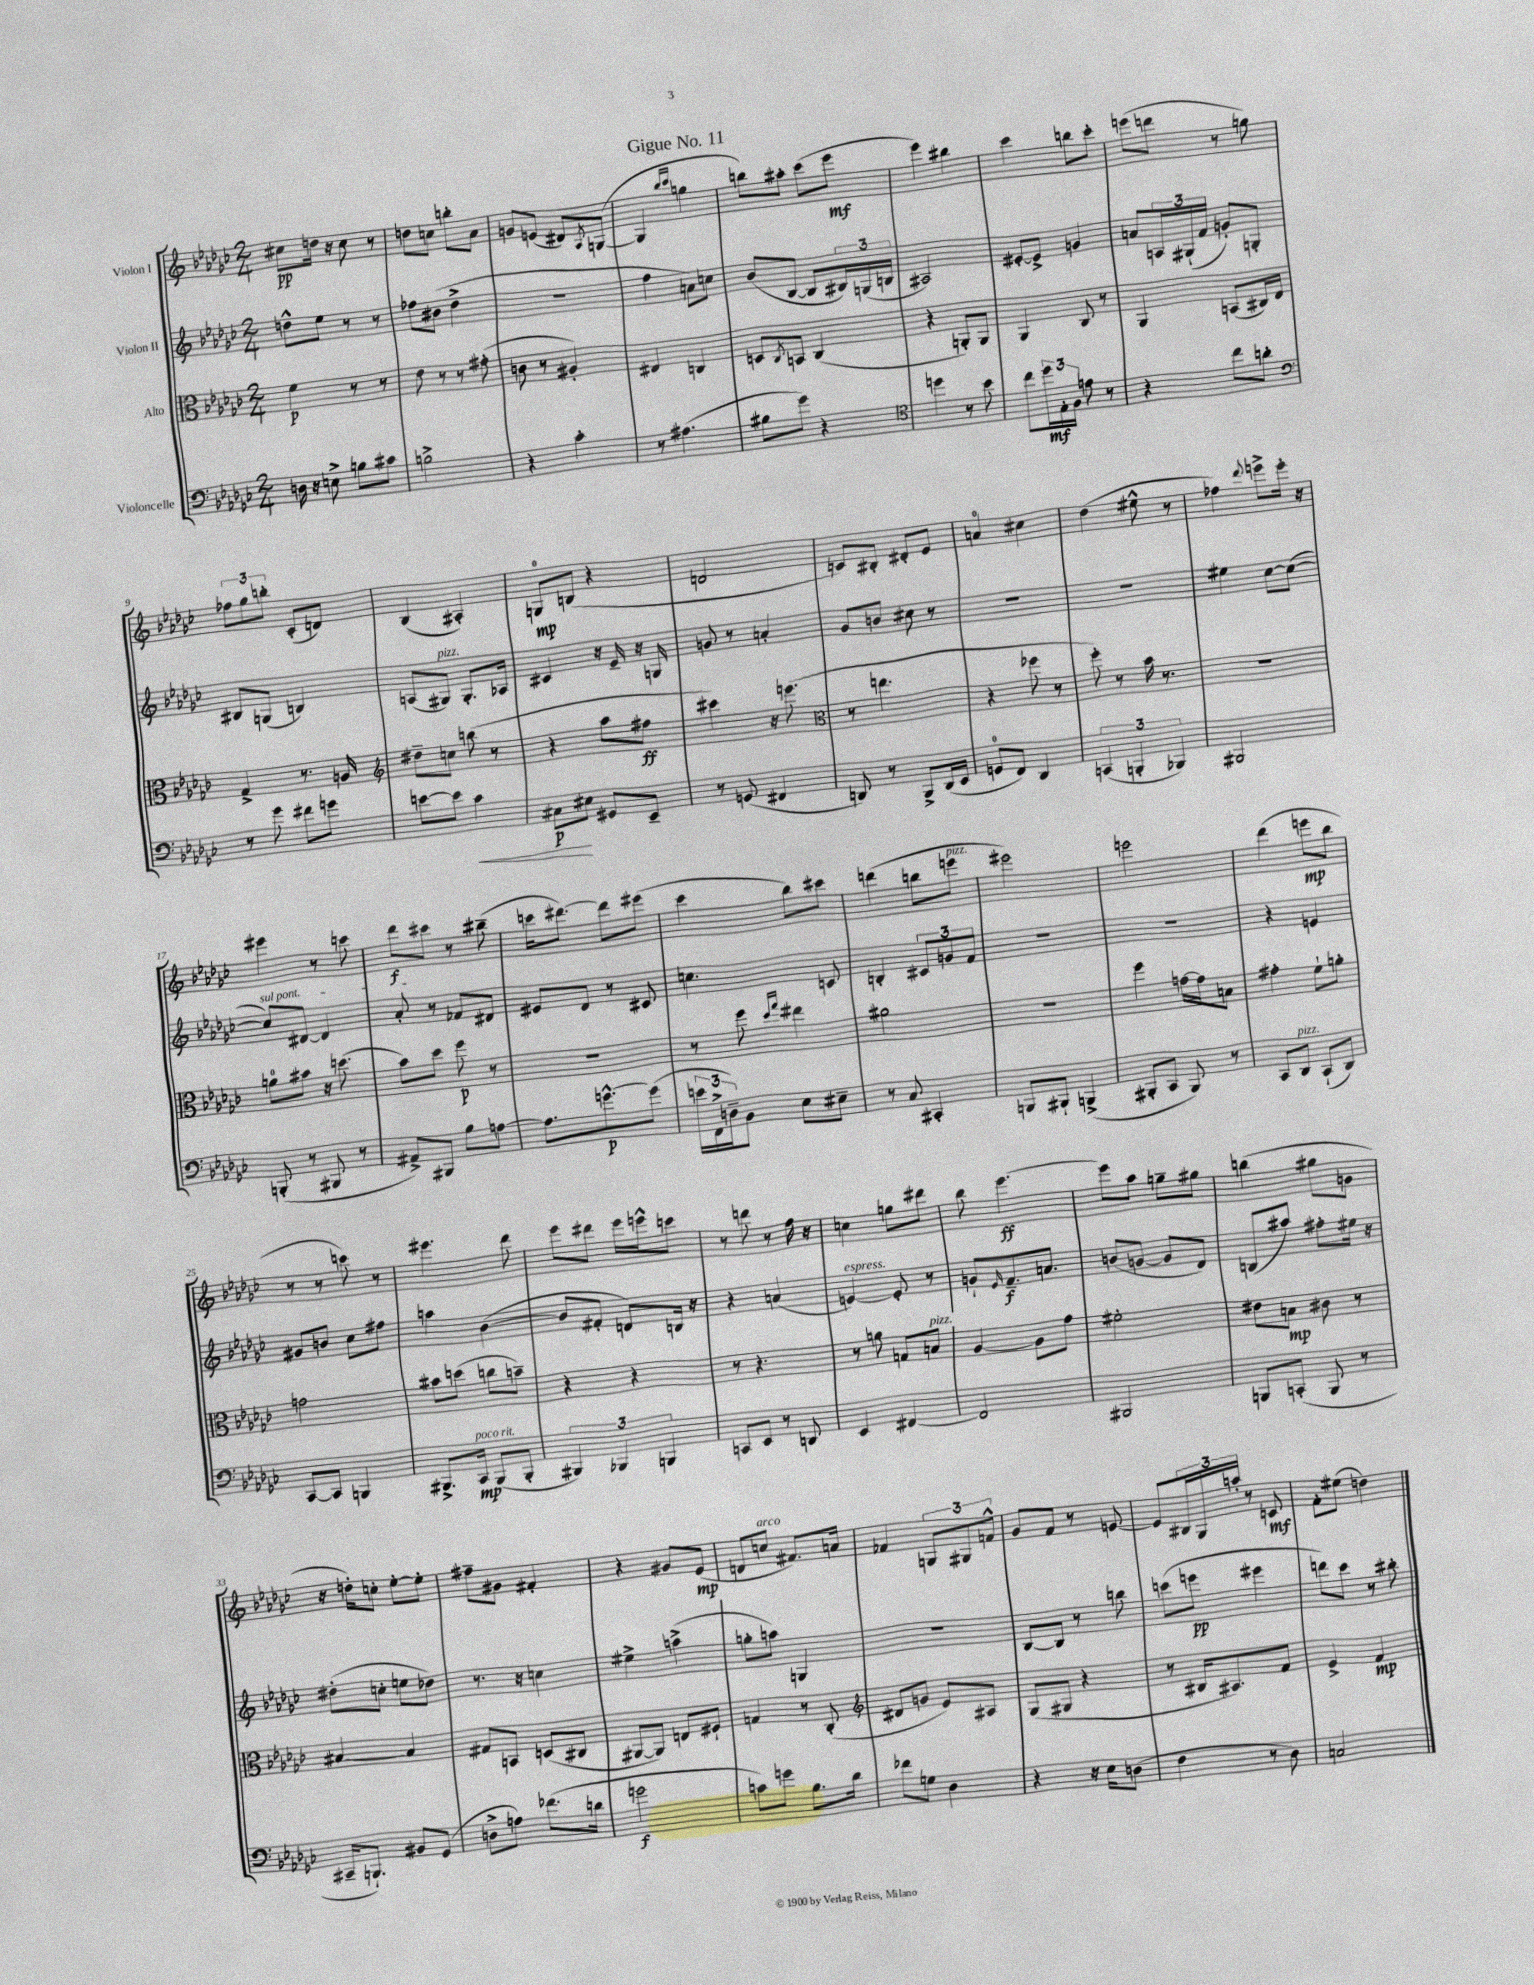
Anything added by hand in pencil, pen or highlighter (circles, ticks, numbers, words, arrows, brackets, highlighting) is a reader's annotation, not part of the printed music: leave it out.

**kern	**dynam	**kern	**dynam	**kern	**dynam	**kern	**dynam
*part4	*part4	*part3	*part3	*part2	*part2	*part1	*part1
*staff4	*staff4	*staff3	*staff3	*staff2	*staff2	*staff1	*staff1
*I"Violoncelle	*	*I"Alto	*	*I"Violon II	*	*I"Violon I	*
*clefF4	*	*clefC3	*	*clefG2	*	*clefG2	*
*k[b-e-a-d-g-c-]	*	*k[b-e-a-d-g-c-]	*	*k[b-e-a-d-g-c-]	*	*k[b-e-a-d-g-c-]	*
*M2/4	*	*M2/4	*	*M2/4	*	*M2/4	*
=1	=1	=1	=1	=1	=1	=1	=1
16Dn\	.	4f\	p	8ddn^^\L	.	8cc#X\L	pp
16r	.	.	.	.	.	.	.
8En^\	.	.	.	8ee-\J	.	16ddn\Jk	.
.	.	.	.	.	.	16r	.
8Bn\L	.	8r	.	8r	.	8cc#\	.
8c#X\J	.	8r	.	8r	.	8r	.
=2	=2	=2	=2	=2	=2	=2	=2
2Bn^\	.	8e-\	.	8ff-X\L	.	8ddn\L	.
.	.	8r	.	(8b#X\J	.	8ccn\J	.
.	.	8r	.	4dd-^\	.	8bbn'\L	.
.	.	(8g#X'\	.	.	.	8a-\J	.
=3	=3	=3	=3	=3	=3	=3	=3
4r	.	8cn\	.	2r	.	8gn/L	.
.	.	8r	.	.	.	(8en/J	.
4c-'\	.	4A#X'/)	.	.	.	8d#X/L)	.
.	.	.	.	.	.	8qA-/	.
.	.	.	.	.	.	([8Gn/J	.
=4	=4	=4	=4	=4	=4	=4	=4
8r	.	4E#X/	.	4ff\	.	4G/]	.
(4.A#X\	.	.	.	.	.	.	.
.	.	.	.	.	.	16qqbb-/LL	.
.	.	.	.	.	.	16qqccc-/JJ	.
.	.	4Cn/	.	8an\L)	.	4ggn\	.
.	.	.	.	8ccn\J	.	.	.
=5	=5	=5	=5	=5	=5	=5	=5
8B#X\L	.	8Dn/L	.	(8b-/L	.	8bbn\L)	.
.	.	8qC-/	.	.	.	.	.
8g-\J)	.	8BBn/J	.	[8B-/J	.	8aa#X'\J	.
4r	.	(4C-/	.	8B-/L]	.	(8ccc-\L	.
.	.	.	.	24B#X/L)	.	8eee-\J	mf
.	.	.	.	(24Gn/	.	.	.
.	.	.	.	24Bn/JJ	.	.	.
=6	=6	=6	=6	=6	=6	=6	=6
*clefC4	*	*	*	*	*	*	*
4ddn\	.	4r	.	2A#X/)	.	4eee-\)	.
8r	.	8AAn'/L)	.	.	.	4bb#X\	.
8b-\	.	8AA/J	.	.	.	.	.
=7	=7	=7	=7	=7	=7	=7	=7
8cc-\L	.	4AA-/	.	[8e#X'/L	.	4ccc-\	.
24dd-\L	mf	.	.	8e#^/J]	.	.	.
24E-'\	.	.	.	.	.	.	.
24F\JJ	.	.	.	.	.	.	.
8en\	.	8C-/	.	4gn/	.	8bbn\L	.
8r	.	8r	.	.	.	8ccc-'\J	.
=8	=8	=8	=8	=8	=8	=8	=8
4r	.	4AA-/	.	8an/L	.	(8eeen\L	.
.	.	.	.	24An/L	.	8dddn\J	.
.	.	.	.	(24G#X`/	.	.	.
.	.	.	.	24f/JJ	.	.	.
8cc-\L	.	(8BBn/L	.	8gn'/L)	.	8r	.
8an'\J	.	16C#X/L)	.	8Gn'/J	.	8ggn\)	.
.	.	16E-/JJ	.	.	.	.	.
!!LO:LB:g=z
=9	=9	=9	=9	=9	=9	=9	=9
*clefF4	*	*	*	*	*	*	*
8r	.	4G-^/	.	8B#X/L	.	12ff-X\L	.
.	.	.	.	.	.	12gg-\	.
8g-\	.	.	.	(8Gn/J	.	.	.
.	.	.	.	.	.	12bbn'\J	.
8f#X\L	.	8.r	.	4Bn/)	.	(8c-'/L	.
8gn\J	.	.	.	.	.	8dn/J)	.
.	.	16An/	.	.	.	.	.
=10	=10	=10	=10	=10	=10	=10	=10
*	*	*clefG2	*	*	*	*	*
[8en\L	.	8dd#X~\L	.	(8An/L	.	(4B-/	.
!	!	!	!	!LO:TX:a:i:t=pizz.	!	!	!
8e\J]	.	8ccn\J	.	8G#X/J)	.	.	.
!	!LO:HP:b	!	!	!	!	!	!
4c-\	<	(8bbn\	.	8.G#'/L	.	4A#X'/)	.
.	.	8r	.	.	.	.	.
.	.	.	.	16A-X/Jk	.	.	.
=11	=11	=11	=11	=11	=11	=11	=11
8C#X\L	p	4r	.	4c#X/	.	8Gn/L	mp
8E#X\J	[	.	.	.	.	(8Bn/J	.
8GG#X/L	.	8aa-\L	.	16r	.	4r	.
.	.	.	.	16e-~/	.	.	.
8EE-~/J	.	8ff#X\J	ff	16r	.	.	.
.	.	.	.	16Gn/	.	.	.
=12	=12	=12	=12	=12	=12	=12	=12
8r	.	4ccc#X\)	.	8gn/	.	2dn/	.
(8GGn/	.	.	.	8r	.	.	.
4FF#X/	.	16r	.	4an'/	.	.	.
.	.	(8.eeen\	.	.	.	.	.
=13	=13	=13	=13	=13	=13	=13	=13
*	*	*clefC3	*	*	*	*	*
8DDn/)	.	8r	.	8g-/L	.	8cn/L)	.
8r	.	4.een\	.	8bn/J	.	8B#X'/J	.
8BBB-^/L	.	.	.	8cc#X\	.	8d#X'/L	.
(16DD/L	.	.	.	8r	.	8e-/J	.
16EE-/JJ	.	.	.	.	.	.	.
=14	=14	=14	=14	=14	=14	=14	=14
8GGn/L	.	4r	.	2r	.	4an/	.
8FF/J)	.	.	.	.	.	.	.
4DD-/	.	8ff-X\	.	.	.	4cc#X\	.
.	.	8r	.	.	.	.	.
=15	=15	=15	=15	=15	=15	=15	=15
(6CCn/	.	8ff'\)	.	2r	.	(4dd-\	.
.	.	8r	.	.	.	.	.
6BBBn'/	.	.	.	.	.	.	.
.	.	16b-\	.	.	.	8ee#X^^\	.
.	.	8.r	.	.	.	.	.
6BBB-X/)	.	.	.	.	.	.	.
.	.	.	.	.	.	8r	.
=16	=16	=16	=16	=16	=16	=16	=16
2BBB#X/	.	2r	.	4ee#X\	.	4ff-X\)	.
.	.	.	.	.	.	8qqddd-/	.
.	.	.	.	[8cc-\L	.	8eeen^\L	.
.	.	.	.	(8cc-\J_	.	16eee'\Jk	.
.	.	.	.	.	.	16r	.
!!LO:LB:g=z
=17	=17	=17	=17	=17	=17	=17	=17
!	!	!	!	!LO:TX:a:i:t=sul pont.	!	!	!
(8BBBn'/	.	8an\L	.	8cc-/L])	.	4eee#X\	.
8r	.	8b#X\J	.	[8d#X/J	.	.	.
8BBB#X/	.	16r	.	4d#/]	.	8r	.
.	.	(8.ddn\	.	.	.	.	.
8r	.	.	.	.	.	8cccn\	.
=18	=18	=18	=18	=18	=18	=18	=18
8AA#X^/L)	.	8b-\L)	.	8a-'/	.	8ddd-\L	f
8BBB#X/J	.	8dd-\J	.	8r	.	8ccc#X\J	.
8B-\L	.	8ff\	p	8f-X/L	.	8r	.
[8An\J	.	8r	.	8d#X/J	.	(8bb#X~\	.
=19	=19	=19	=19	=19	=19	=19	=19
8.A\L]	.	2r	.	8e#X/L	.	16cccn\KL	.
.	.	.	.	.	.	[8.ddd#X\J)	.
.	.	.	.	8d-/J	.	.	.
[8.gn^^\	p	.	.	.	.	.	.
.	.	.	.	8r	.	8ddd#\L]	.
(8g\J]	.	.	.	8c#X/	.	(8eee#X\J	.
=20	=20	=20	=20	=20	=20	=20	=20
24en\LL	.	8r	.	4.ccn\	.	4ccc-\	.
24FF^\	.	.	.	.	.	.	.
24Dn~\J)	.	.	.	.	.	.	.
8BB-\J	.	8ff\	.	.	.	.	.
.	.	16qqdd-/LL	.	.	.	.	.
.	.	16qqgg-/JJ	.	.	.	.	.
8E-\L	.	4ee#X\	.	.	.	8bb-\L)	.
8E#X~\J	.	.	.	8cn/	.	8ccc#X\J	.
=21	=21	=21	=21	=21	=21	=21	=21
8r	.	2a#X\	.	4Bn'/	.	(4dddn\	.
8C-/	.	.	.	.	.	.	.
4CC#X'/	.	.	.	12c#X/L	.	8bbn\L	.
.	.	.	.	12gn/	.	.	.
!	!	!	!	!	!	!LO:TX:a:i:t=pizz.	!
.	.	.	.	.	.	8eeen\J	.
.	.	.	.	12f/J	.	.	.
=22	=22	=22	=22	=22	=22	=22	=22
8BBBn/L	.	2r	.	2r	.	2eee#X\)	.
8BBB#X`/J	.	.	.	.	.	.	.
(4BBBn^/	.	.	.	.	.	.	.
=23	=23	=23	=23	=23	=23	=23	=23
8BBB#X'/L	.	4ff\	.	2r	.	2eeen\	.
8CC-/J	.	.	.	.	.	.	.
8BBB#/)	.	[16gn\LL	.	.	.	.	.
.	.	16g\J]	.	.	.	.	.
8r	.	8Bn\J	.	.	.	.	.
=24	=24	=24	=24	=24	=24	=24	=24
8CC-/L	.	4g#X'\	.	4r	.	(4ddd-\	.
!LO:TX:a:i:t=pizz.	!	!	!	!	!	!	!
8DD-/J	.	.	.	.	.	.	.
(8CC-`/L	.	8f`\L	.	4en/	.	8eeen\L	mp
8DD-/J)	.	8an'\J	.	.	.	8bb-\J	.
!!LO:LB:g=z
=25	=25	=25	=25	=25	=25	=25	=25
[8CC-/L	.	2gn\	.	8g#X/L	.	8r	.
8CC-/J]	.	.	.	8bn/J	.	8r	.
4BBBn/	.	.	.	8cc-\L	.	8cccn\)	.
.	.	.	.	8ff#X\J	.	8r	.
=26	=26	=26	=26	=26	=26	=26	=26
8.BBB#X^/L	.	8b#X\L	.	4aan\	.	4.eee#X\	.
.	.	(8ddn\J	.	.	.	.	.
!LO:TX:a:i:t=poco rit.	!	!	!	!	!	!	!
16CC-/Jk	mp	.	.	.	.	.	.
(8BBB#/L	.	8ccn\L	.	([4b-\	.	.	.
8BBB#'/J	.	8bn~\J)	.	.	.	8ddd-\	.
=27	=27	=27	=27	=27	=27	=27	=27
6BBB#X/)	.	4r	.	8b-/L]	.	8eee-\L	.
.	.	.	.	8f#X'/J	.	8ddd#X\J	.
6BBB-X/	.	.	.	.	.	.	.
.	.	4r	.	8dn/L)	.	16eee-\LL	.
.	.	.	.	.	.	16eeen^^\J	.
6BBBn/	.	.	.	.	.	.	.
.	.	.	.	16Bn/Jk	.	8cccn\J	.
.	.	.	.	16r	.	.	.
=28	=28	=28	=28	=28	=28	=28	=28
8CCn/L	.	8r	.	4r	.	8r	.
8EE-/J	.	4.r	.	.	.	8dddn\	.
8r	.	.	.	(4an/	.	8r	.
8DDn/	.	.	.	.	.	16ff\	.
.	.	.	.	.	.	16r	.
=29	=29	=29	=29	=29	=29	=29	=29
!	!	!	!	!LO:TX:a:i:t=espress.	!	!	!
4EE-/	.	8r	.	[4en/)	.	4ccn\	.
.	.	8an\	.	.	.	.	.
[4FF#X/	.	8Gn/L	.	8e'/]	.	8ggn\L	.
!	!	!LO:TX:a:i:t=pizz.	!	!	!	!	!
.	.	8Bn/J	.	8r	.	8ddd#X\J	.
=30	=30	=30	=30	=30	=30	=30	=30
2FF#/]	.	[4A-/	.	8gn`/L	.	8bb-\	.
.	.	.	.	16qqe-/	.	.	.
.	.	.	.	8.f~/	f	[4.eee-\	ff
.	.	8A-\L]	.	.	.	.	.
.	.	.	.	8.an/J	.	.	.
.	.	8g-\J	.	.	.	.	.
=31	=31	=31	=31	=31	=31	=31	=31
2BBB#X/	.	2f#X'\	.	(8bn/L	.	8eee-\L]	.
.	.	.	.	[8gn/J	.	8aa-\J	.
.	.	.	.	8g/L]	.	8ggn~\L	.
.	.	.	.	8d-/J)	.	8gg#X\J	.
=32	=32	=32	=32	=32	=32	=32	=32
8BBBn/L	.	8e#X\L	.	(8Bn/L	.	(4bbn\	.
(8CCn'/J	.	8Bn\J	mp	8aa#X/J)	.	.	.
8BBB/	.	8c#X\	.	8ff#X'\L	.	8gg#X\L	.
8r	.	8r	.	16ee#X\Jk	.	8gn\J	.
.	.	.	.	16r	.	.	.
!!LO:LB:g=z
=33	=33	=33	=33	=33	=33	=33	=33
16CC#X~/KL	.	[4B#X/	.	(8dd#X'\L	.	16r	.
8.BBBn`/J)	.	.	.	.	.	16ddn'\KL)	.
.	.	.	.	8ccn'\J	.	8ccn'\J	.
8BB#X/L	.	4B#/]	.	8een\L	.	[8ee-'\L	.
(8GG-/J	.	.	.	8dd-X\J)	.	8ee-'\J]	.
=34	=34	=34	=34	=34	=34	=34	=34
8Dn^\L	.	8G#X/L	.	8.r	.	8ff#X~\L	.
8An\J)	.	8BBn/J	.	.	.	8g#X\J	.
.	.	.	.	16r	.	.	.
(8.f-X\L	.	(8Dn/L	.	4ccn\	.	4f#X'/	.
.	.	8C#X/J	.	.	.	.	.
16dn\Jk	.	.	.	.	.	.	.
=35	=35	=35	=35	=35	=35	=35	=35
2gn\	f	[8AA#X/L	.	4ee#X^\	.	4r	.
.	.	8AA#/J])	.	.	.	.	.
.	.	8En/L	.	(4aan^\	.	8g#X/L	.
.	.	8F#X`/J	.	.	.	(8e-/J	mp
=36	=36	=36	=36	=36	=36	=36	=36
8cn\L)	.	4Gn/	.	8ggn'\L	.	8dn/L	.
!	!	!	!	!	!	!LO:TX:a:i:t=arco	!
8gn\J	.	.	.	8aan\J)	.	8ccn/J	.
8.B-\L	.	8r	.	4Gn/	.	8.f#X/L)	.
.	.	(8C-'/	.	.	.	.	.
16d-\Jk	.	.	.	.	.	16an/Jk	.
=37	=37	=37	=37	=37	=37	=37	=37
*	*	*clefG2	*	*	*	*	*
8f-X\L	.	8d#X/L	.	2r	.	4f-X/	.
8Gn\J	.	8gn/J	.	.	.	.	.
4D-\	.	8e-/L)	.	.	.	12Gn/L	.
.	.	.	.	.	.	12G#X/	.
.	.	8A#X/J	.	.	.	.	.
.	.	.	.	.	.	12fn^^/J	.
=38	=38	=38	=38	=38	=38	=38	=38
4r	.	(8G-/L	.	[8B-/L	.	8g-/L	.
.	.	8G#X/J	.	8B-/J]	.	8f/J	.
16r	.	4r	.	8r	.	8r	.
16E-\KL	.	.	.	.	.	.	.
(8Dn\J	.	.	.	8bbn\	.	[8en/	.
=39	=39	=39	=39	=39	=39	=39	=39
4F\	.	8r	.	(8cccn\L	.	8e/L]	.
.	.	16B#X/KL	.	8eeen\J	pp	24B#X/L	.
.	.	.	.	.	.	24G-/	.
.	.	8.A#X/)	.	.	.	.	.
.	.	.	.	.	.	24aan'/JJ	.
8r	.	.	.	4eee#X\	.	8r	.
8D-\)	.	8f/J	.	.	.	8cn/	mf
=40	=40	=40	=40	=40	=40	=40	=40
2Cn/	.	4e-^/	.	8dddn\L)	.	8f'\L	.
.	.	.	.	8ccc-\J	.	(8ee#X\J	.
.	.	4f/	mp	8r	.	4ddn\)	.
.	.	.	.	8bb#X'\	.	.	.
==	==	==	==	==	==	==	==
*-	*-	*-	*-	*-	*-	*-	*-
